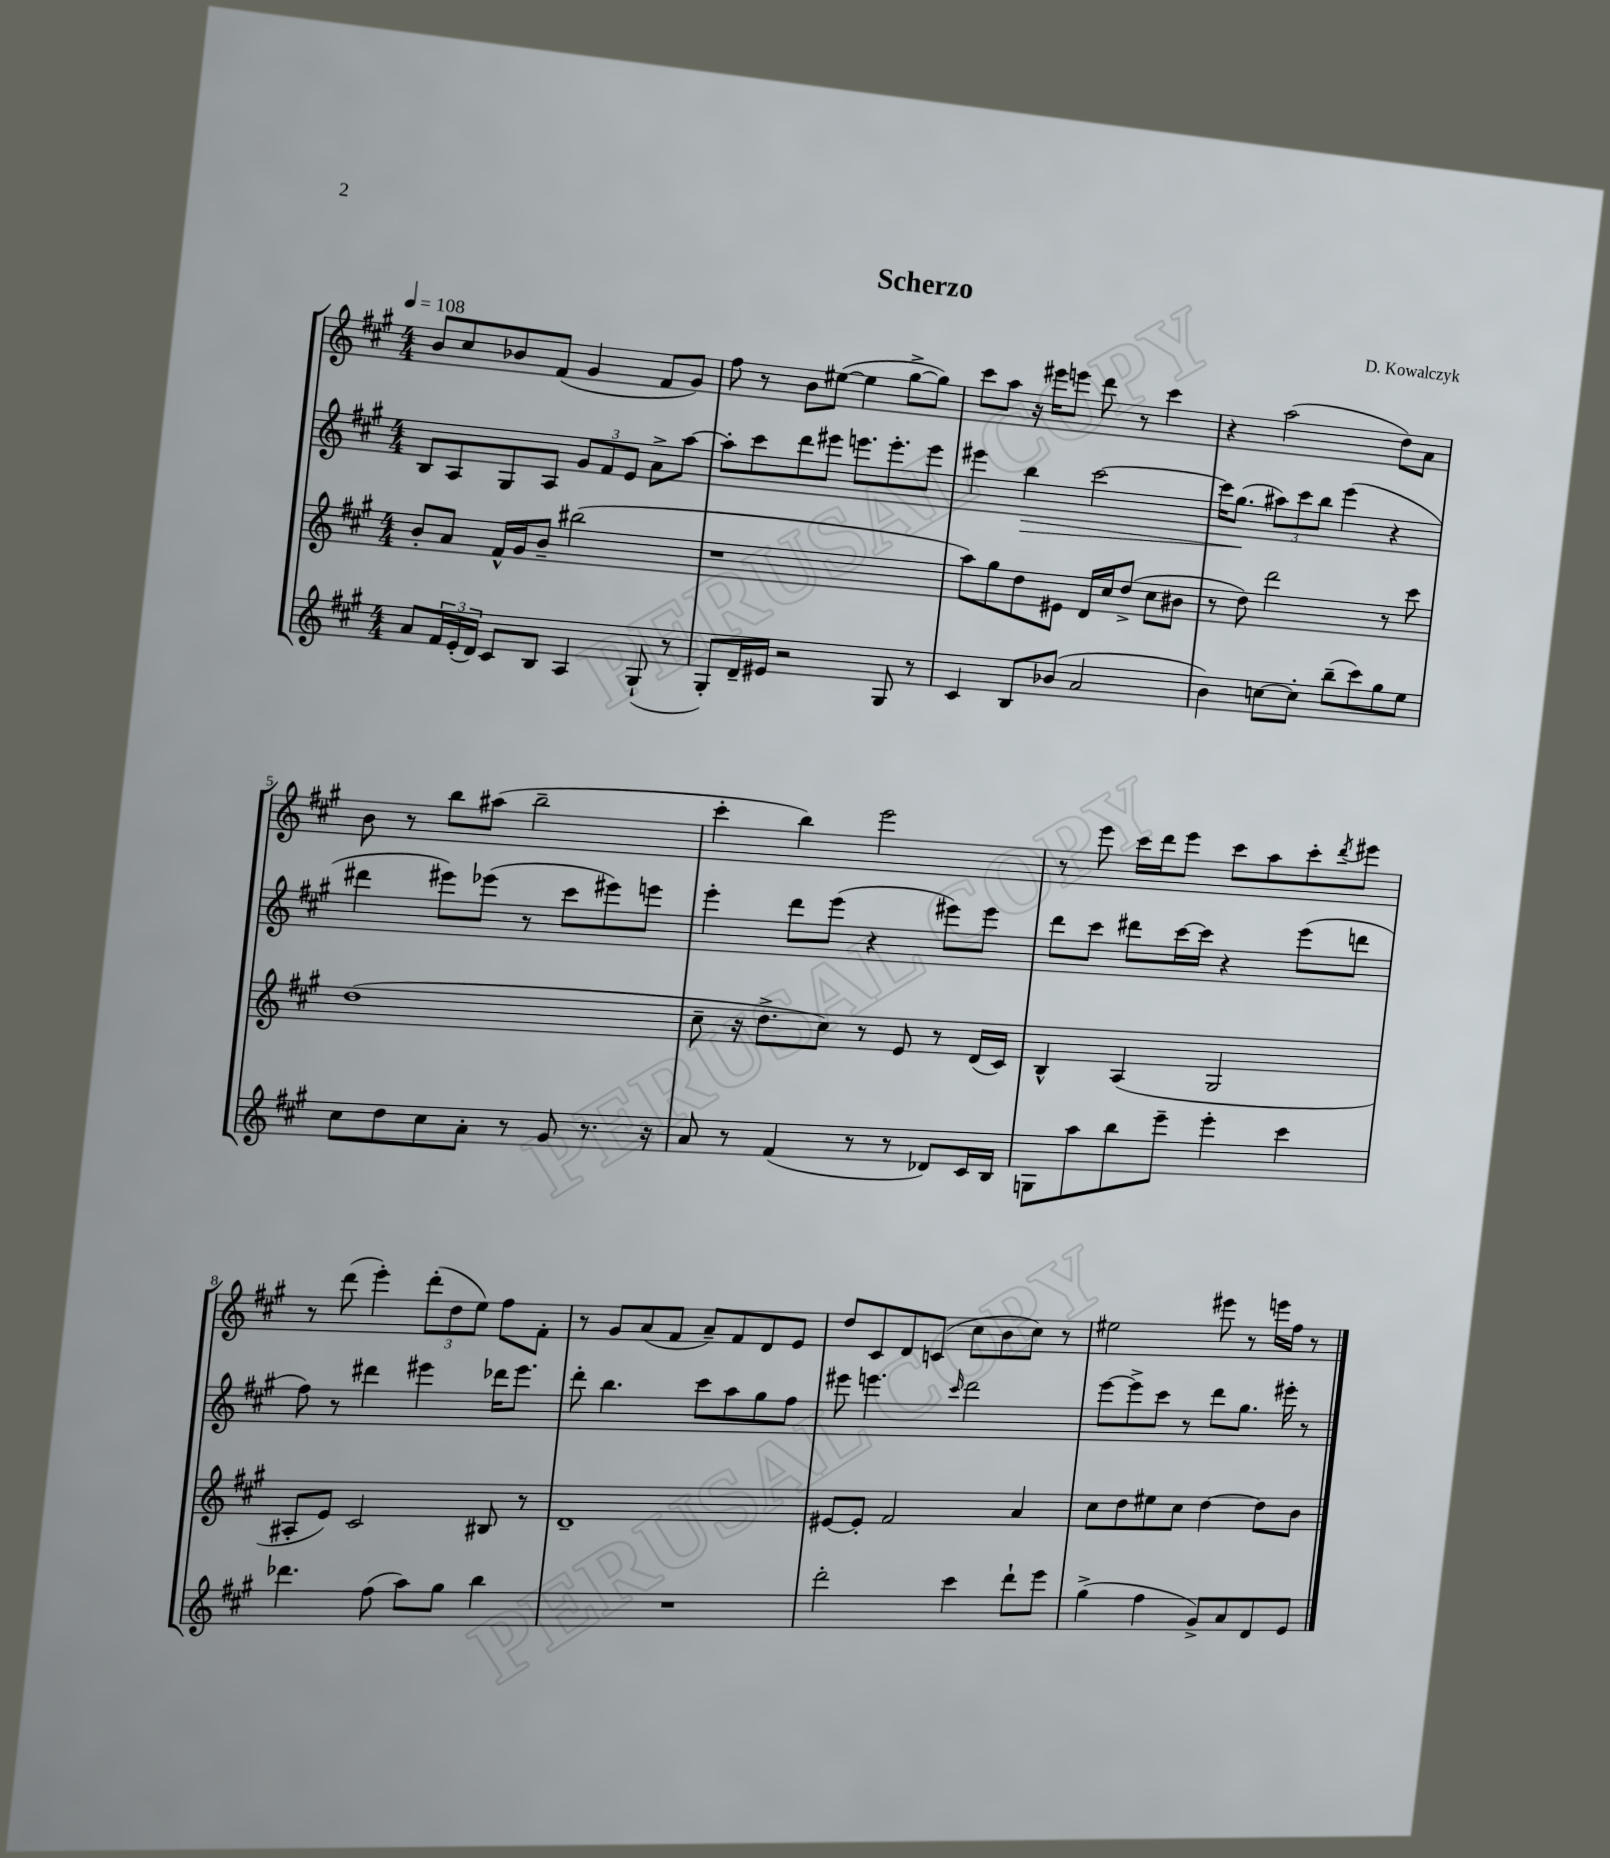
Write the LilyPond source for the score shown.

\header { title = "Scherzo" composer = "D. Kowalczyk" }
<<
\new StaffGroup <<
\new Staff = "s0" {
    \clef treble \key a \major \numericTimeSignature \time 4/4 \tempo 4 = 108
    b'8 cis''8 bes'8 fis'8( gis'4 fis'8 gis'8) |
    fis''8 r8 b'8 eis''8~( eis''4 gis''8~-> gis''8) |
    cis'''8 a''8 r16 eis'''16 e'''8 d'''8 r8 cis'''4 |
    r4 a''2( d''8) a'8 |
    b'8 r8 b''8 ais''8( b''2-- |
    cis'''4-. b''4) e'''2 |
    r8 e'''8 cis'''16 d'''16 e'''8 cis'''8 a''8 cis'''8-. \acciaccatura { d'''8 } eis'''8 |
    r8 d'''8( e'''4-.) \tuplet 3/2 { d'''8-.( d''8 e''8) } fis''8 fis'8-. |
    r8 gis'8 a'8( fis'8 a'8--) fis'8 d'8 e'8 |
    d''8 cis'8 d'8 c'8( cis''8 b'8 cis''8) r8 |
    eis''2 eis'''8 r8 e'''16 fis''16 r8 \bar "|." |
}
\new Staff = "s1" {
    \clef treble \key a \major \numericTimeSignature \time 4/4
    b8 a8 gis8 a8 \tuplet 3/2 { gis'8 fis'8 e'8 } a'8-> a''8~ |
    a''8-. cis'''8 d'''8 eis'''8 e'''8. e'''8.-. e'''8 |
    eis'''4 b''4\> cis'''2~ |
    cis'''16 gis''8.\!( \tuplet 3/2 { ais''8) cis'''8 b''8 } e'''4( r4 |
    dis'''4 eis'''8) ees'''8( r8 cis'''8 eis'''8) e'''8 |
    e'''4-. d'''8 e'''8( r4 eis'''8) eis'''8 |
    d'''8 cis'''8 dis'''8 cis'''16~ cis'''16 r4 e'''8( d'''8 |
    fis''8) r8 dis'''4 eis'''4 des'''16 eis'''8. |
    d'''8-. b''4. cis'''8 a''8 gis''8 fis''8 |
    eis'''8 e'''4. \grace { cis'''16 } d'''2 |
    e'''8~ e'''8-> cis'''8 r8 d'''8 gis''8. eis'''16-. r8 \bar "|." |
}
\new Staff = "s2" {
    \clef treble \key a \major \numericTimeSignature \time 4/4
    b'8-. a'8 fis'16-^ gis'16 b'8-- bis''2( |
    r1 |
    a''8) gis''8 d''8 eis'8 d'16 cis''16 d''8->( cis''8 bis'8 |
    r8 d''8) d'''2 r8 cis'''8 |
    d''1( |
    cis''8-- r16 d''8.-> cis''8) r8 e'8 r8 d'16( cis'16) |
    b4-^ a4( gis2 |
    ais8-. e'8) cis'2 bis8 r8 |
    d'1-- |
    eis'8~ eis'8-. fis'2 a'4 |
    cis''8 d''8 eis''8 cis''8 d''4~ d''8 b'8 \bar "|." |
}
\new Staff = "s3" {
    \clef treble \key a \major \numericTimeSignature \time 4/4
    a'8 \tuplet 3/2 { fis'16 e'16-.( d'16) } cis'8 b8 a4 gis8-!( r8 |
    gis8-.) d'16-- eis'16 r2 gis8 r8 |
    cis'4 b8 bes'8( a'2 |
    b'4) c''8~ c''8-. b''8--( cis'''8) gis''8 e''8 |
    cis''8 d''8 cis''8 a'8-. r8 gis'8 r8. r16 |
    a'8 r8 fis'4( r8 r8 des'8) cis'16 b16 |
    g8 a''8 b''8 e'''8-- e'''4-. cis'''4 |
    des'''4. fis''8( a''8) gis''8 b''4 |
    R1 |
    d'''2-. cis'''4 d'''8-! e'''8 |
    gis''4->( fis''4 gis'8->) a'8 d'8 e'8 \bar "|." |
}
>>
>>
